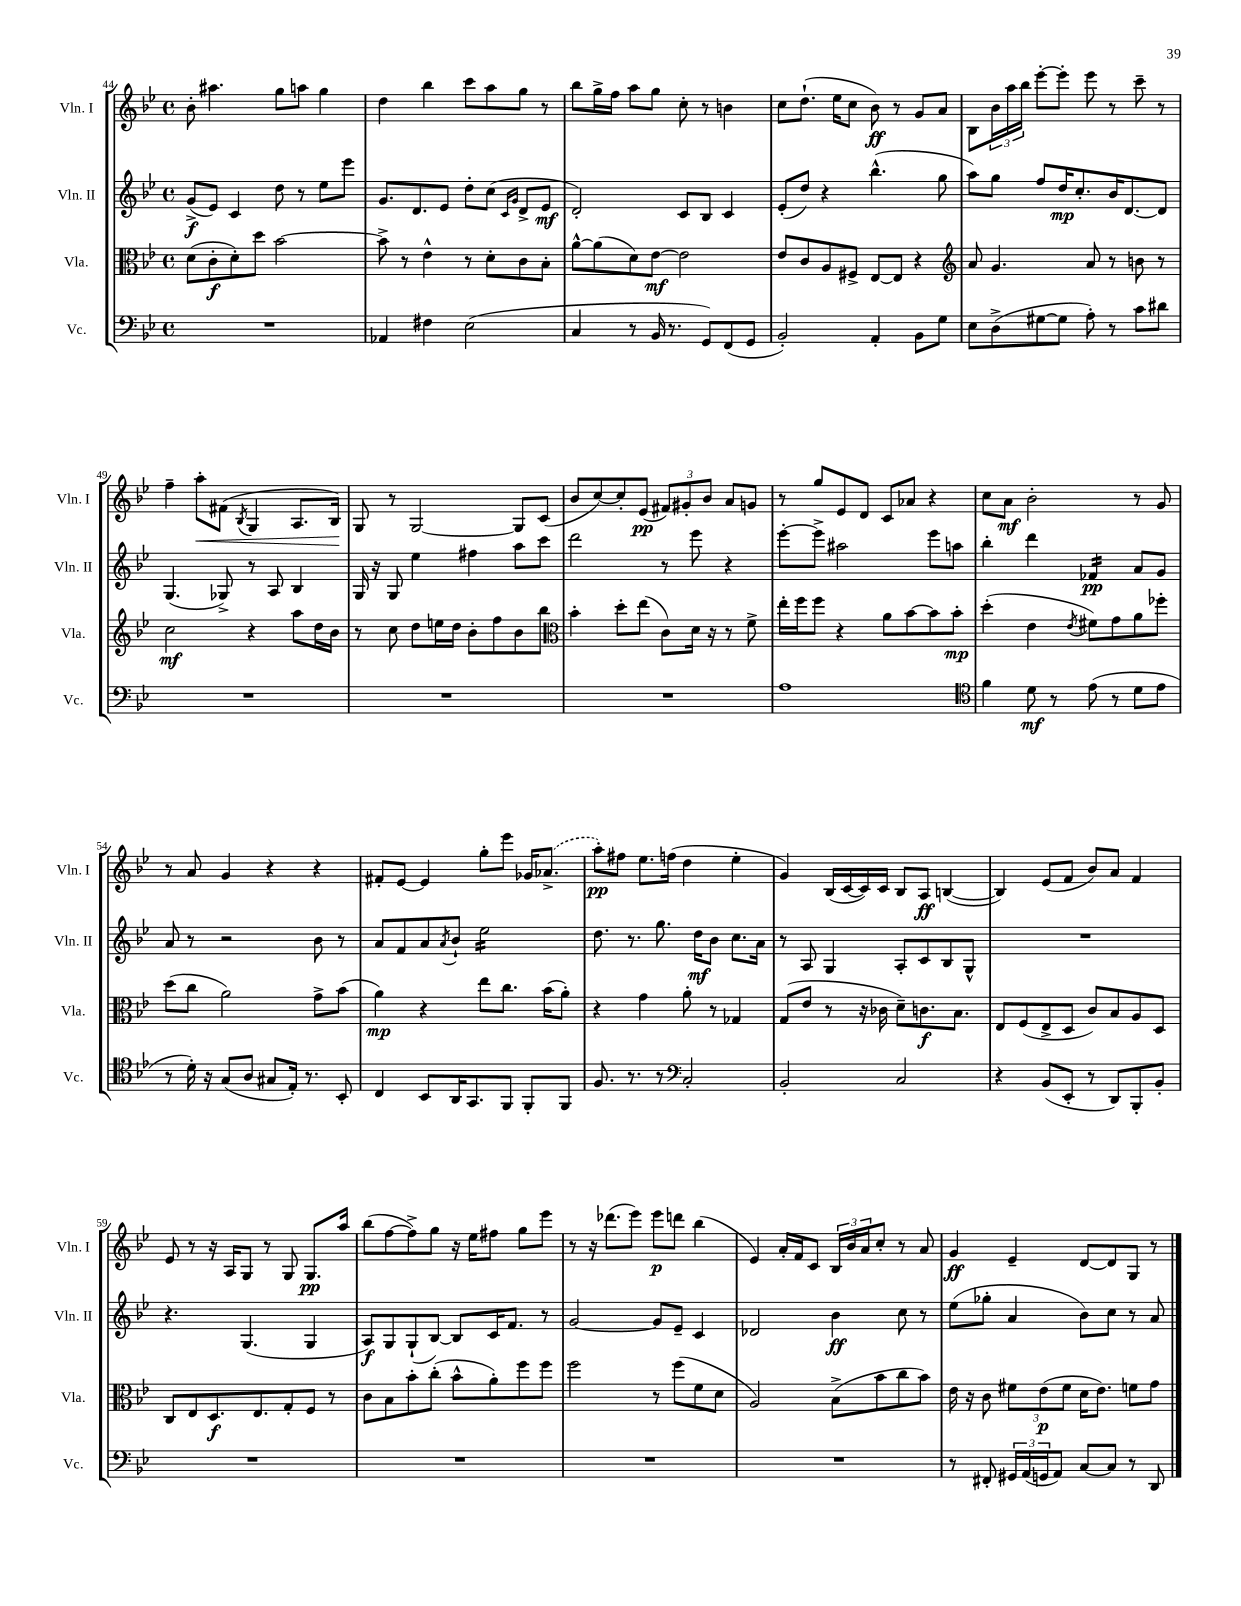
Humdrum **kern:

**kern	**kern	**kern	**kern
*staff4	*staff3	*staff2	*staff1
*clefF4	*clefC3	*clefG2	*clefG2
*k[b-e-]	*k[b-e-]	*k[b-e-]	*k[b-e-]
*M4/4	*M4/4	*M4/4	*M4/4
*met(c)	*met(c)	*met(c)	*met(c)
1r	(8d	(8g^	8b-'
.	8c'	8e-)	4.aa#
.	8d')	4c	.
.	8dd	.	.
.	[2b-	8dd	8gg
.	.	8r	8aa
.	.	8ee-	4gg
.	.	8eee-	.
=	=	=	=
4AA-	8b-^]	8.g	4dd
.	8r	.	.
.	.	8.d	.
4F#	4e-^^	.	4bb-
.	.	8e-	.
(2E-	8r	8dd'	8ccc
.	8d'	(8cc	8aa
.	.	16qqc	.
.	.	16qqg	.
.	8c	8d^	8gg
.	8B-'	8e-	8r
=	=	=	=
4C	[8a^^	2d')	8bb-
.	(8a]	.	16gg^
.	.	.	16ff
8r	8d)	.	8aa
16BB-	[8e-	.	8gg
8.r	.	.	.
.	2e-]	8c	8cc'
8GG)	.	8B-	8r
(8FF	.	4c	4b
8GG	.	.	.
=	=	=	=
2BB-')	8e-	(8e-'	8cc
.	8c	8dd)	(8.dd`
.	8A	4r	.
.	.	.	16ee-
.	8F#^	.	8cc
4AA'	[8E-	(4.bb-^^	8b-)
.	8E-]	.	8r
8BB-	4r	.	8g
8G	.	8gg	8a
=	=	=	=
*	*clefG2	*	*
8E-	8a	8aa)	8B-
(8D^	4.g	8gg	24b-
.	.	.	24aa
.	.	.	24bb-
[8G#	.	8ff	[8eee-'
8G#]	.	16dd	8eee-']
.	.	8.cc'	.
8A')	8a	.	8eee-
8r	8r	16b-	8r
.	.	[8.d	.
8c	8b	.	8ccc~
8d#	8r	8d]	8r
=	=	=	=
1r	2cc	(4.G	4ff~
.	.	.	8aa'
.	.	8G-^)	(8f#
.	.	.	8qB-
.	4r	8r	4G
.	.	8A	.
.	8aa	4B-	8.A
.	16dd	.	.
.	16b-	.	16B-)
=	=	=	=
1r	8r	16G	8G
.	.	16r	.
.	8cc	8G	8r
.	8dd	4ee-	[2G
.	16ee	.	.
.	16dd	.	.
.	8b-'	4ff#	.
.	8ff	.	.
.	8b-	8aa	8G]
.	8bb-	8ccc	(8c
=	=	=	=
*	*clefC3	*	*
1r	4b-'	2ddd	8b-
.	.	.	[8cc)
.	8dd'	.	8cc']
.	(8ee-	.	(8e-
.	8c)	8r	12f#)
.	.	.	12g#'
.	16d	8eee-	.
.	.	.	12b-
.	16r	.	.
.	8r	4r	8a
.	8f^	.	8g
=	=	=	=
1A	16ee-'	[8eee-'	8r
.	16ff	.	.
.	8ff	8eee-^]	8gg
.	4r	2aa#	8e-
.	.	.	8d
.	8a	.	8c
.	[8b-	.	8a-
.	8b-]	8eee-	4r
.	8b-'	8aa	.
=	=	=	=
*clefC4	*	*	*
4f	(4dd'	4bb-'	8cc
.	.	.	8a
8d	4e-	4ddd	2b-'
8r	.	.	.
.	8qe-	.	.
(8e-	8f#)	4f-	.
8r	8g	.	.
8d	8a	8a	8r
8e-	8ff-'	8g	8g
=	=	=	=
8r	(8dd	8a	8r
16d')	8cc	8r	8a
16r	.	.	.
(8G	2a)	2r	4g
8A	.	.	.
8G#	.	.	4r
16E-')	.	.	.
8.r	.	.	.
.	8g^	8b-	4r
8BB-'	(8b-	8r	.
=	=	=	=
4C	4a)	8a	8f#'
.	.	8f	[8e-
8BB-	4r	8a	4e-]
.	.	8qa	.
16AA	.	8b-`	.
8.GG	.	.	.
.	8ee-	2ee-	8gg'
8FF	8.cc	.	8eee-
8FF'	.	.	16g-
.	(16b-	.	(8.a-^
8FF	8a')	.	.
=	=	=	=
8.F	4r	8.dd	8aa')
.	.	.	8ff#
8.r	.	8.r	.
.	4g	.	8.ee-
8r	.	8.gg	.
.	.	.	(16ff
*clefF4	*	*	*
2C'	8a'	.	4dd
.	.	16dd	.
.	8r	8b-	.
.	4G-	8.cc	4ee-'
.	.	16a	.
=	=	=	=
2BB-'	(8G	8r	4g)
.	8e-	8A	.
.	8r	4G	(16B-
.	.	.	[16c
.	16r	.	16c])
.	16c-	.	16c
2C	8d~)	8A'	8B-
.	8.c	8c	8A
.	.	8B-	([4B
.	8.B-	.	.
.	.	8G^^	.
=	=	=	=
4r	8E-	1r	4B])
.	(8F	.	.
(8BB-	8E-^	.	(8e-
8EE-'	8D	.	8f
8r	8c)	.	8b-)
8DD)	8B-	.	8a
8BBB-'	8A	.	4f
8BB-'	8D	.	.
=	=	=	=
1r	8C	4.r	8e-
.	8E-	.	8r
.	8.D	.	16r
.	.	.	16A
.	.	(4.G	8G
.	8.E-	.	.
.	.	.	8r
.	8G'	.	8G
.	8F	4G	8.G
.	8r	.	.
.	.	.	16aa
=	=	=	=
1r	8c	8A)	(8bb-
.	8B-	8G	[8ff
.	8b-'	(8G`	8ff^])
.	(8cc'	[8B-)	8gg
.	8b-^^	8B-]	16r
.	.	.	16ee-
.	8a')	16c	8ff#
.	.	8.f	.
.	8ff	.	8gg
.	8ff	8r	8eee-
=	=	=	=
1r	2ff	[2g	8r
.	.	.	16r
.	.	.	(8.ddd-
.	.	.	8eee-)
.	8r	8g]	8eee-
.	(8ff	8e-~	8ddd
.	8f	4c	(4bb-
.	8d	.	.
=	=	=	=
1r	2A)	2d-	4e-)
.	.	.	16a'
.	.	.	16f
.	.	.	8c
.	(8B-^	4b-	24B-
.	.	.	24b-
.	.	.	24a
.	8b-	.	8cc'
.	8cc	8cc	8r
.	8b-)	8r	8a
=	=	=	=
8r	16e-	(8ee-	4g
.	16r	.	.
8FF#'	8c	8gg-'	.
24GG#	12f#	4a	4e-~
(24AA	.	.	.
24GG	(12e-	.	.
8AA)	.	.	.
.	12f#	.	.
[8C	16d	8b-)	[8d
.	8.e-)	.	.
8C]	.	8cc	8d]
8r	8f	8r	8G
8DD	8g	8a	8r
==	==	==	==
*-	*-	*-	*-
